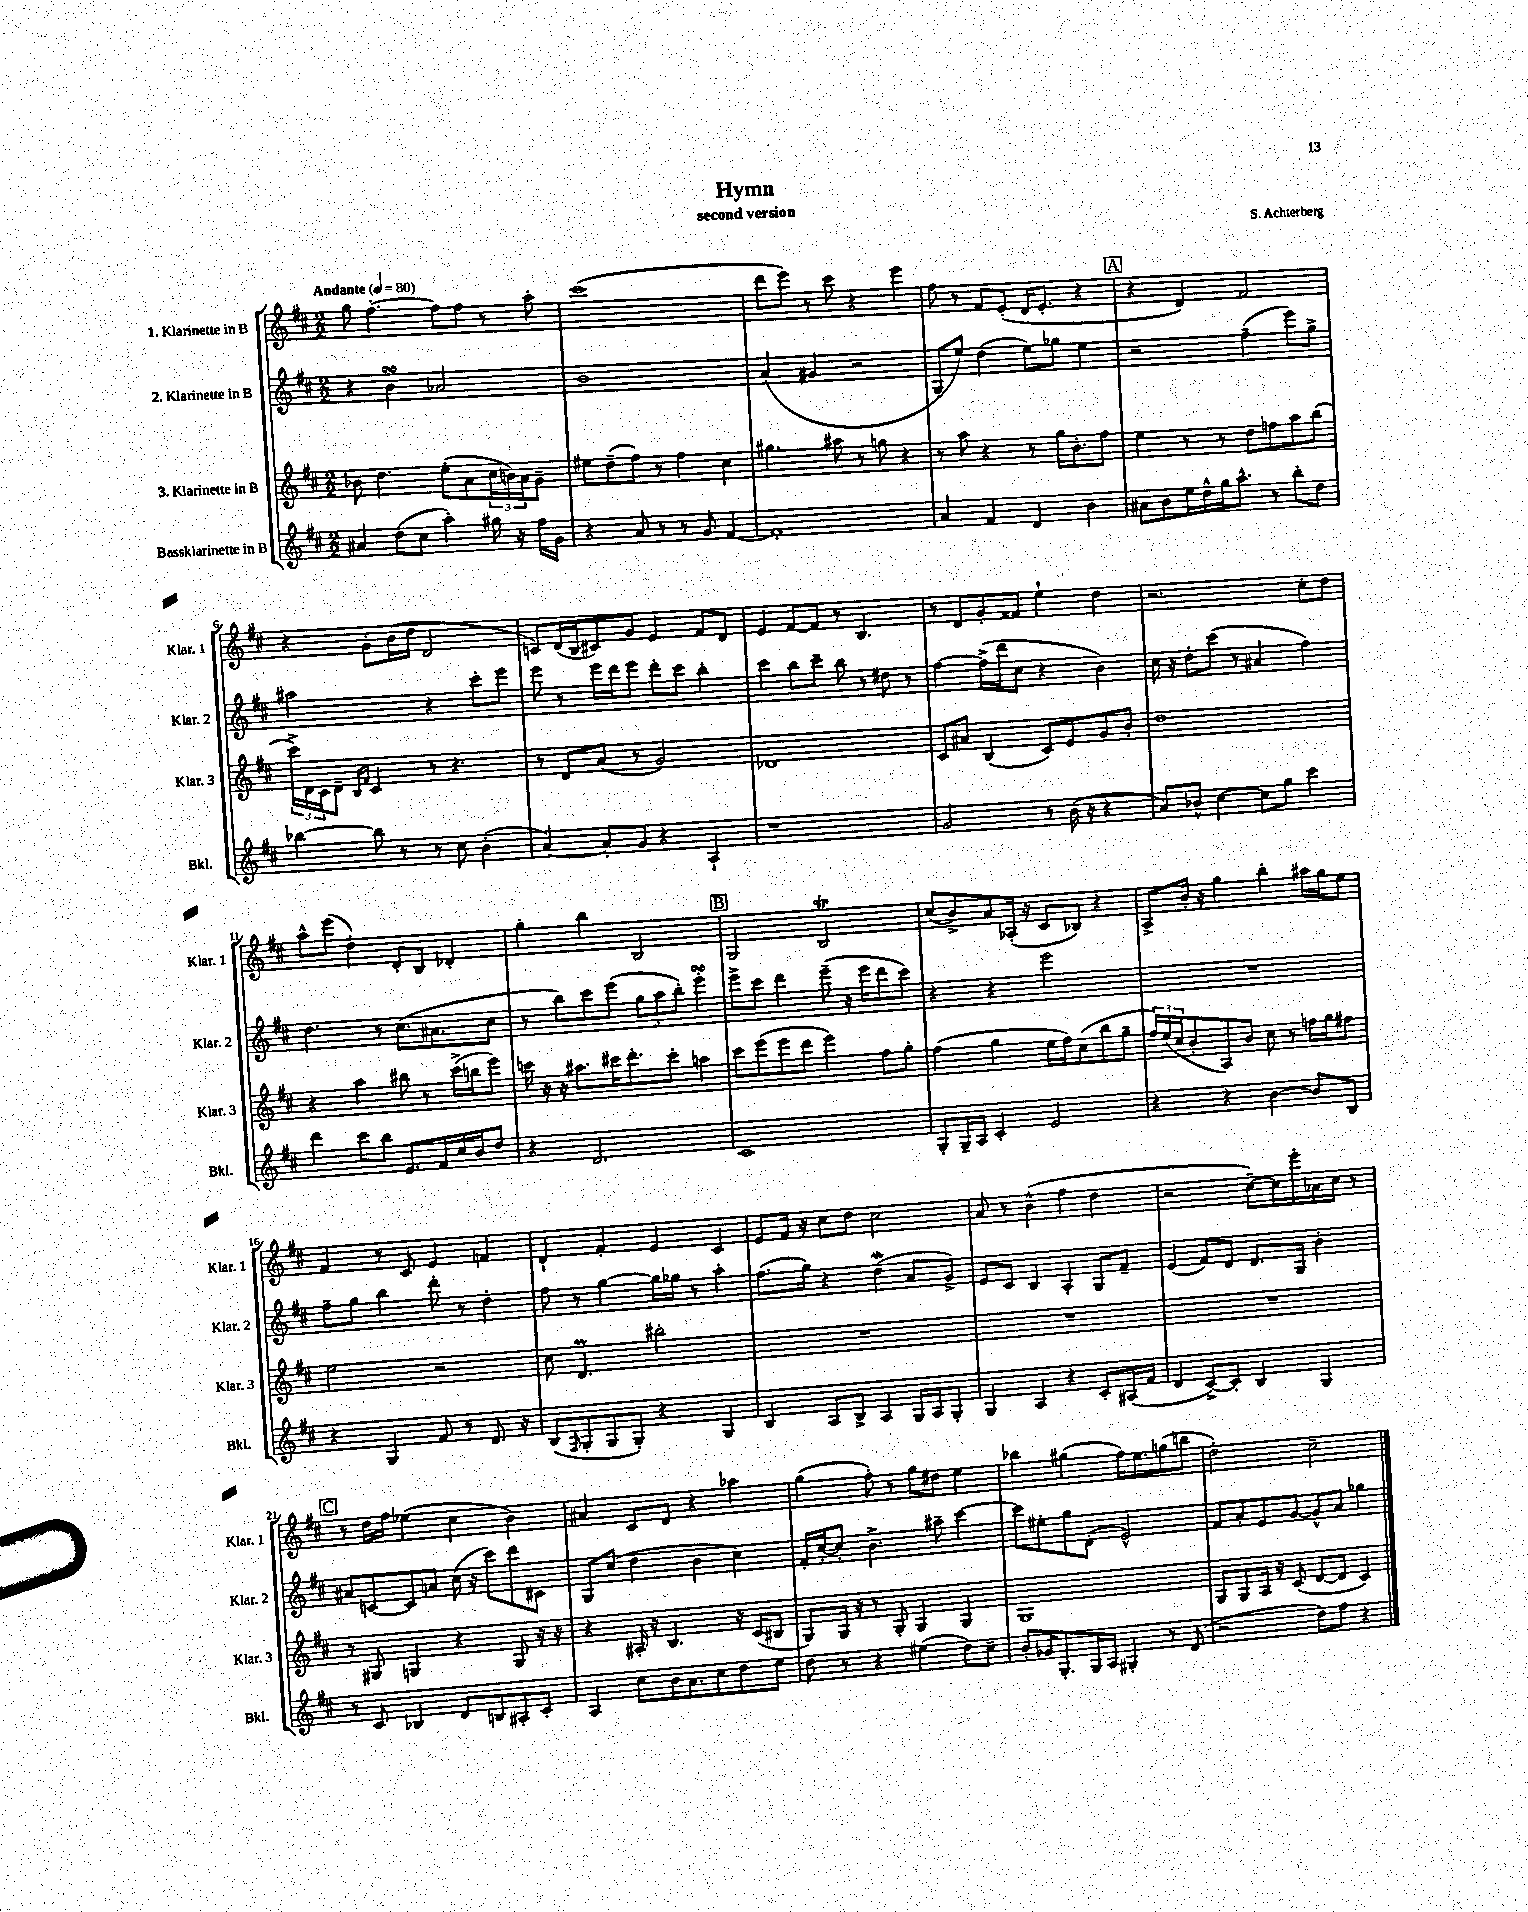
\header { title = "Hymn" composer = "S. Achterberg" subtitle = "second version" }
<<
\new StaffGroup <<
\new Staff = "s0" \with { instrumentName = "1. Klarinette in B" shortInstrumentName = "Klar. 1" } {
    \clef treble \key d \major \numericTimeSignature \time 2/2 \tempo "Andante" 4 = 80
    g''8 fis''4.~-. fis''8 fis''8 r8 a''8-. |
    cis'''1( |
    d'''8 e'''8) r8 cis'''8 r4 e'''4 |
    fis''8 r8 fis'8 e'8-.( d'16 e'8.-. r4 |
    \mark \markup { \box "A" } r4 d'4) fis'2 |
    r4 g'8-. b'16( d''16 d'2 |
    c'8) d'16( b16 cis'8) g'8 e'4 fis'8 d'8 |
    e'4 fis'8~ fis'8 r8 b4. |
    r8 d'8 g'8-. fisis'8 e''4-! d''4 |
    r2. cis''8-. d''8 |
    a''8-^ e'''8( d''4-.) d'8-. b8 des'4-. |
    g''4-. b''4 b2 |
    \mark \markup { \box "B" } g2 b2\trill |
    cis''8( b'8->) a'8 aes16-.( r16 cis'8 bes8) r4 |
    a8-> b'16-. r16 g''4 b''4-. ais''16 g''16 e''8 |
    fis'4 r8 cis'8 e'4 f'4 |
    d'4-! fis'4-. e'4 cis'4 |
    e'8 fis'16 r16 cis''8 d''8 cis''2 |
    a'8 r8 b'4-^( fis''4 d''4 |
    r2 cis''8~--) cis''16 e'''16-. aes'16 cis''16 r8 |
    \mark \markup { \box "C" } r8 d''16 fis''16 ees''4( cis''4 b'4) |
    ais'4 cis'8 d'8 r4 aes''4 |
    g''4( fis''8-.) r8 g''8 dis''8 e''4 |
    bes''4 gis''4( fis''16) e''8. g''8( b''8 |
    d''2-.) cis''2-- \bar "|." |
}
\new Staff = "s1" \with { instrumentName = "2. Klarinette in B" shortInstrumentName = "Klar. 2" } {
    \clef treble \key d \major \numericTimeSignature \time 2/2
    r4 b'4\turn aes'2 |
    b'1 |
    a'4( gis'4 r2 |
    g8-. e''8) d''4( e''8) ges''8 e''4 |
    \mark \markup { \box "A" } r2 fis''4--( e'''8) g''8-> |
    ais''2 r4 cis'''8-. e'''8 |
    e'''8 r8 e'''16 d'''16 e'''8 d'''8-. cis'''8 b''4-. |
    cis'''4 b''8 cis'''8-- b''8 r8 dis''8 r8 |
    fis''4~ fis''16->( d'''16 cis''8 r4 b'4) |
    cis''16 r16 d''8-. cis'''8( r8 ais'4 fis''4) |
    d''4. r8 cis''8.( ais'8. cis''8 |
    r8 b''8) cis'''8 e'''8( \tuplet 3/2 { g''8 a''8 b''8-.) } e'''4-.\turn |
    \mark \markup { \box "B" } e'''8-> cis'''8 d'''4 e'''8--( r16 e'''16 d'''8 cis'''8) |
    r4 r4 e'''2 |
    R1 |
    fis''8-- g''8 b''4 d'''8-. r8 d''4-. |
    fis''8 r8 g''4~ g''16 ges''16 r8 a''4-. |
    fis''8.( g''16) r4 d''4\mordent( a'8 g'8->) |
    e'8 cis'8 b4 a4-. g8 fis'8-- |
    e'4( fis'8) d'8 d'8. g16 b'4-. |
    \mark \markup { \box "C" } ais'8 c'8~ c'8 a'8 cis''16( r16 cis'''8) d'''8 cis'8 |
    g8 cis''8( d''4 b'4 cis''4) |
    fis'16-. cis''16~-. cis''8-. b'4.-> ais''8-- cis'''4~ |
    cis'''8 eis''8-. g''8 d'8-.( e'2-^) |
    fis'8 a'8-. e'8 g'8~ g'8-^ a'8 ges''4 \bar "|." |
}
\new Staff = "s2" \with { instrumentName = "3. Klarinette in B" shortInstrumentName = "Klar. 3" } {
    \clef treble \key d \major \numericTimeSignature \time 2/2
    bes'8 d''4. e''8-.( a'8 \tuplet 3/2 { cis''16 b'16) a'16 } g'8-- |
    eis''8 d''8--( fis''8) r8 fis''4 cis''4 |
    gis''4. ais''8 r8 g''8 r4 |
    r8 a''8 r4 r8 g''16 b'8.-. fis''8 |
    \mark \markup { \box "A" } e''4 r8 r8 d''8 f''8 a''8 b''8( |
    \tuplet 3/2 { cis'''16->) d'16 cis'16 } d'8-- \grace { b16 fis'16 } cis'4 r8 r4. |
    r8 d'8 a'8( r8 g'2) |
    des'1 |
    cis'8 ais'8 b4( cis'8) e'8 g'8 b'8-. |
    d''1 |
    r4 a''4 bis''8 r8 cis'''16->( b''16 e'''8) |
    c'''16 r16 r16 ais''8. cis'''16 d'''8.-. cis'''8-. a''4 |
    \mark \markup { \box "B" } cis'''8 e'''8( e'''8 d'''8 e'''4) fis''8 g''8-. |
    fis''4( g''4 e''16 fis''16) cis''8( b''8 g''8-- |
    \tuplet 3/2 { fis''16) e''16( cis''16 } b'8-. a8) b'8 cis''8 r8 f''16 g''16 fis''8 |
    e''2 r2 |
    cis''8 d'4.\prall bis''2-. |
    R1 |
    R1 |
    R1 |
    \mark \markup { \box "C" } r8 gis8 g4 r4 g8 r16 r16 |
    r4 ais16-. r16 b4. r16 cis'16( bis8 |
    g8) g16 r16 r8 g8-. g4 g4 |
    g1 |
    g8 g8 a16 r16 cis'8( d'8~ d'8 cis'4) \bar "|." |
}
\new Staff = "s3" \with { instrumentName = "Bassklarinette in B" shortInstrumentName = "Bkl." } {
    \clef treble \key d \major \numericTimeSignature \time 2/2
    ais'4 d''8( cis''8 a''4-.) gis''16 r16 fis''16 g'16 |
    r4 a'8 r8 r8 g'8 fis'4~ |
    fis'1-. |
    a'4 fis'4 d'4 b'4 |
    \mark \markup { \box "A" } ais'8 b'8 e''16 d''16-^ g''16 a''8.-^ r8 b''8-. d''8 |
    bes''4~ bes''8 r8 r8 cis''8 b'4-.( |
    a'4~) a'8-. g'8 r4 a4-! |
    r1 |
    g'2 r8 b'16( r16 r4 |
    a'8) bes'8-^ cis''4~ cis''8 g''8 cis'''4 |
    d'''4 cis'''8 b''8 e'8. fis'16 cis''16 b'16 d''8 |
    r4 d'2. |
    \mark \markup { \box "B" } cis'1 |
    g8-. g16-- a16 cis'4-. e'2 |
    r4 r4 b'4~ b'8 b8 |
    r4 g4 fis'8 r8 d'8. r16 |
    b8( \grace { fis16 } g8-. g8 g8-.) r4 g4 |
    b4 a8 b8-> a4 g16 a16 g8-. |
    g4 a4 r4 cis'8-. ais16( fis'16 |
    d'4 cis'8~->) cis'8-. b4 g4 |
    \mark \markup { \box "C" } r8 cis'8 bes4 d'8 b8 ais8-. cis'8-. |
    a4 cis''8 b'16 a'8. cis''8 d''8 e''8 |
    d''8 r8 r4 eis''4( d''8) cis''8-- |
    b'8-. ges'16 g8.-. g16 a16 gis4-. r8 d'8( |
    r2 d''8) fis''8 r4 \bar "|." |
}
>>
>>
